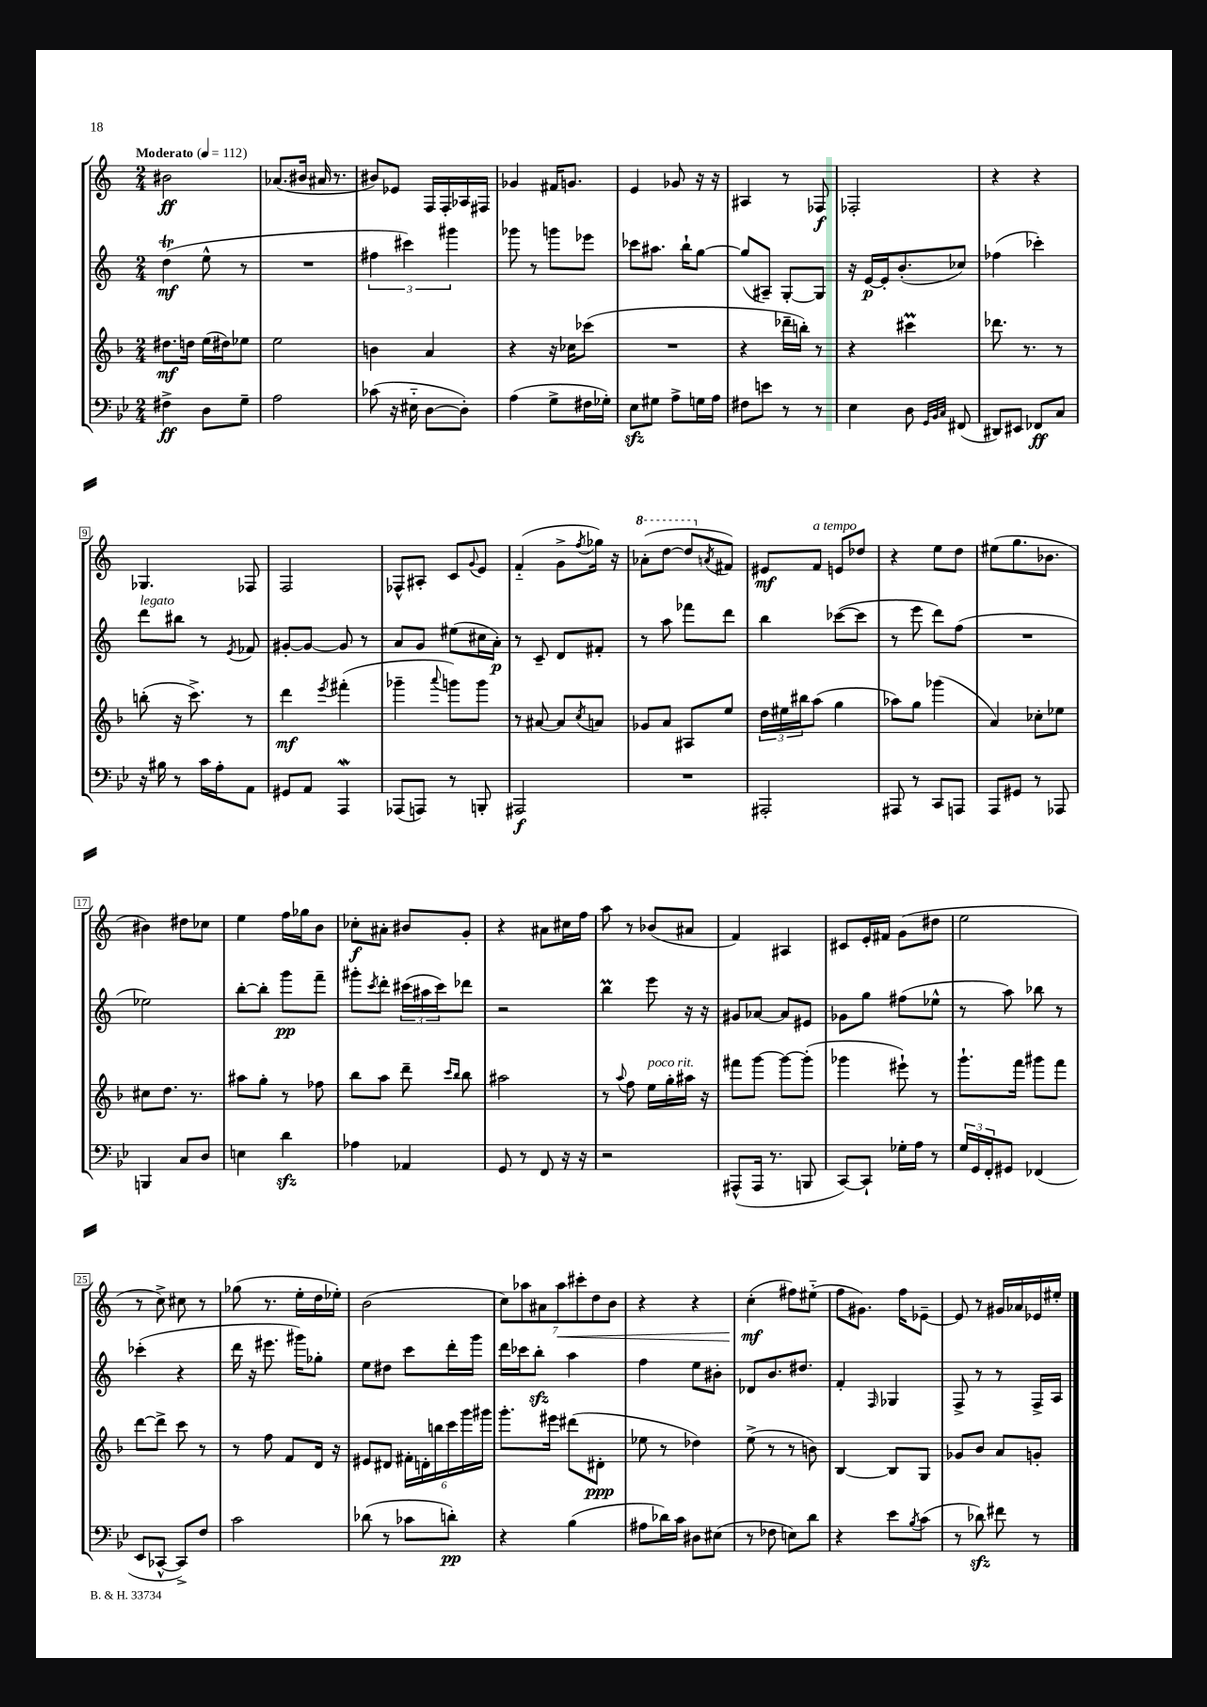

**kern	**dynam	**kern	**dynam	**kern	**dynam	**kern	**dynam
*part4	*part4	*part3	*part3	*part2	*part2	*part1	*part1
*staff4	*staff4	*staff3	*staff3	*staff2	*staff2	*staff1	*staff1
*clefF4	*	*clefG2	*	*clefG2	*	*clefG2	*
*k[b-e-]	*	*k[b-]	*	*k[]	*	*k[]	*
*M2/4	*	*M2/4	*	*M2/4	*	*M2/4	*
*MM112	*	*MM112	*	*MM112	*	*MM112	*
=1	=1	=1	=1	=1	=1	=1	=1
!	!	!	!	!	!	!LO:TX:a:B:t=Moderato	!
4F#X^\	ff	8.dd#X\L	mf	(4ddT\	mf	2b#X\	ff
.	.	16ddn\Jk	.	.	.	.	.
8D\L	.	(16ee\LL	.	8ee^^\	.	.	.
.	.	16dd#X\J)	.	.	.	.	.
8G~\J	.	8ee-X\J	.	8r	.	.	.
=2	=2	=2	=2	=2	=2	=2	=2
2A\	.	2ee\	.	2r	.	(8.a-X/L	.
.	.	.	.	.	.	16b#X/Jk	.
.	.	.	.	.	.	16a#X/	.
.	.	.	.	.	.	8.r	.
=3	=3	=3	=3	=3	=3	=3	=3
(8c-X\	.	4bn\	.	6ff#X\	.	8b#X/L)	.
16r	.	.	.	.	.	8e-X/J	.
.	.	.	.	6ccc#X\)	.	.	.
16E#X\	.	.	.	.	.	.	.
[8D\L	.	4a/	.	.	.	16F/LL	.
.	.	.	.	.	.	16F'/	.
.	.	.	.	6ggg#X\	.	.	.
8D'\J])	.	.	.	.	.	16A-X/	.
.	.	.	.	.	.	16F#X/JJ	.
=4	=4	=4	=4	=4	=4	=4	=4
(4A\	.	4r	.	8ggg-X\	.	4g-X/	.
.	.	.	.	8r	.	.	.
8G^\L	.	16r	.	8gggn\L	.	16f#X/KL	.
.	.	16cc-X\KL	.	.	.	8.gn/J	.
16F#X\L	.	(8ccc-X\J	.	8eee-X\J	.	.	.
16G-X'\JJ)	.	.	.	.	.	.	.
=5	=5	=5	=5	=5	=5	=5	=5
8E-zz\L	.	2r	.	8ccc-X\L	.	4e/	.
8G#X\J	.	.	.	8.aa#X\J	.	.	.
8A^\L	.	.	.	.	.	8g-X/	.
.	.	.	.	16bb`\KL	.	.	.
16Gn\L	.	.	.	[8gg\J	.	16r	.
16A\JJ	.	.	.	.	.	16r	.
=6	=6	=6	=6	=6	=6	=6	=6
8F#X\L	.	4r	.	(8gg/L]	.	4A#X/	.
8en\J	.	.	.	8A#X~/J)	.	.	.
8r	.	16ddd-X~\LL	.	[8G'/L	.	8r	.
.	.	16bbn'\JJ)	.	.	.	.	.
8r	.	8r	.	8G/J]	.	8F-X/	f
=7	=7	=7	=7	=7	=7	=7	=7
4E-\	.	4r	.	16r	.	2F-X'/	.
.	.	.	.	[16e/LL	p	.	.
.	.	.	.	16e'/J]	.	.	.
.	.	.	.	(8.b'/	.	.	.
8D\	.	4ccc#Xm\	.	.	.	.	.
32qqGG/LLL	.	.	.	.	.	.	.
32qqBB-/	.	.	.	.	.	.	.
32qqC/JJJ	.	.	.	.	.	.	.
(8FF#X/	.	.	.	8cc-X/J)	.	.	.
=8	=8	=8	=8	=8	=8	=8	=8
8DD#X/L)	.	8.ddd-X\	.	(4ff-X\	.	4r	.
8EE#X/J	.	.	.	.	.	.	.
.	.	8.r	.	.	.	.	.
8FF-X/L	ff	.	.	4ccc-X'\)	.	4r	.
8C/J	.	8r	.	.	.	.	.
!!LO:LB:g=z
=9	=9	=9	=9	=9	=9	=9	=9
!	!	!	!	!LO:TX:a:i:t=legato	!	!	!
16r	.	(8bbn'\	.	8ddd\L	.	4.G-X/	.
16B#X\	.	.	.	.	.	.	.
8r	.	16r	.	8bb#X\J	.	.	.
.	.	8.ccc^\)	.	.	.	.	.
16c\LL	.	.	.	8r	.	.	.
16A'\J	.	.	.	.	.	.	.
.	.	.	.	8qe/	.	.	.
8AA\J	.	8r	.	8f-X/	.	8F-X/	.
=10	=10	=10	=10	=10	=10	=10	=10
8GG#X/L	.	4ddd\	mf	[8g#X'/L	.	2F/	.
8AA/J	.	.	.	8g#/J_	.	.	.
.	.	8qeee/	.	.	.	.	.
4AAAW/	.	(4fff#X'\	.	8g#/]	.	.	.
.	.	.	.	8r	.	.	.
=11	=11	=11	=11	=11	=11	=11	=11
(8AAA-X/L	.	4ggg-X~\	.	8a/L	.	8F-X^^/L	.
8AAAn/J)	.	.	.	8g/J	.	8A#X'/J	.
.	.	8qqaaa/	.	.	.	.	.
8r	.	8gggn\L)	.	(8ee#X\L	.	8c/L	.
.	.	.	.	.	.	8qqg/	.
8BBBn'/	.	8ggg\J	.	16cc#X\L	.	8e/J	.
.	.	.	.	16a'\JJ)	p	.	.
=12	=12	=12	=12	=12	=12	=12	=12
2AAA#X/	f	8r	.	8r	.	(4f/	.
.	.	[8a#X/	.	8c~/	.	.	.
.	.	8a#/L]	.	8d/L	.	8g^\L	.
.	.	8qcc/	.	.	.	8qff/	.
.	.	8an/J	.	8f#X'/J	.	16gg-X\Jk)	.
.	.	.	.	.	.	16r	.
=13	=13	=13	=13	=13	=13	=13	=13
*	*	*	*	*	*	*8va	*
2r	.	8g-X/L	.	8r	.	(8aa-X'\L	.
.	.	8a/J	.	8aa\	.	[8ddd\J	.
.	.	8A#X/L	.	8fff-X\L	.	8ddd/L]	.
*	*	*	*	*	*	*X8va	*
.	.	.	.	.	.	8qan/	.
.	.	8ee/J	.	8ddd\J	.	8f#X/J)	.
=14	=14	=14	=14	=14	=14	=14	=14
2AAA#X'/	.	24dd\LL	.	4bb\	.	8e#X/L	mf
.	.	24ee#X\	.	.	.	.	.
.	.	24bb#X\J	.	.	.	.	.
!	!	!	!	!	!	!LO:TX:a:i:t=a tempo	!
.	.	(8aa\J	.	.	.	8f/J	.
.	.	4gg\	.	([8ccc-X\L	.	8en/L	.
.	.	.	.	8ccc-\J]	.	8dd-X/J	.
=15	=15	=15	=15	=15	=15	=15	=15
8AAA#X/	.	8aa-X\L)	.	8r	.	4r	.
8r	.	8gg\J	.	8eee\	.	.	.
8CC/L	.	(4ggg-X\	.	8ddd\L)	.	8ee\L	.
8AAAn/J	.	.	.	(8ff\J	.	8dd\J	.
=16	=16	=16	=16	=16	=16	=16	=16
8AAA/L	.	4a/)	.	2r	.	(8ee#X\L	.
8GG#X/J	.	.	.	.	.	8.gg\	.
8r	.	8cc-X'\L	.	.	.	.	.
.	.	.	.	.	.	8.b-X\J	.
8AAA-X/	.	8ee-X\J	.	.	.	.	.
!!LO:LB:g=z
=17	=17	=17	=17	=17	=17	=17	=17
4BBBn/	.	8cc#X\L	.	2ee-X\)	.	4b#X\)	.
.	.	8.dd\J	.	.	.	.	.
8C/L	.	.	.	.	.	8dd#X\L	.
.	.	8.r	.	.	.	.	.
8D/J	.	.	.	.	.	8cc-X\J	.
=18	=18	=18	=18	=18	=18	=18	=18
4En\	.	8aa#X\L	.	[8bb'\L	.	4ee\	.
.	.	8gg'\J	.	8bb'\J]	.	.	.
4dzz\	.	8r	.	8ggg\L	pp	16ff\LL	.
.	.	.	.	.	.	16gg-X\J	.
.	.	8ff-X\	.	8fff~\J	.	8b\J	.
=19	=19	=19	=19	=19	=19	=19	=19
4A-X\	.	8bb-\L	.	8ggg#X'\L	.	8cc-X'\L	f
.	.	.	.	8qccc/	.	.	.
.	.	8aa\J	.	8ddd'\J	.	8a#X'\J	.
4AA-X/	.	8ddd~\	.	(24ccc#X\LL	.	8b#X/L	.
.	.	.	.	24aa#X\	.	.	.
.	.	.	.	24ccc#\J)	.	.	.
.	.	16qqccc/LL	.	.	.	.	.
.	.	16qqbb-/JJ	.	.	.	.	.
.	.	8bb-\	.	8ddd-X\J	.	8g'/J	.
=20	=20	=20	=20	=20	=20	=20	=20
8GG/	.	2aa#X\	.	2r	.	4r	.
8r	.	.	.	.	.	.	.
8FF/	.	.	.	.	.	8a#X\L	.
16r	.	.	.	.	.	16cc#X\L	.
16r	.	.	.	.	.	16ff\JJ	.
=21	=21	=21	=21	=21	=21	=21	=21
2r	.	8r	.	4bbm\	.	8aa\	.
.	.	8qqaa/	.	.	.	.	.
.	.	8ff\	.	.	.	8r	.
!	!	!LO:TX:a:i:t=poco rit.	!	!	!	!	!
.	.	16ee\LL	.	8eee\	.	(8b-X/L	.
.	.	16gg'\	.	.	.	.	.
.	.	16aa#X\JJ	.	16r	.	8a#X/J	.
.	.	16r	.	16r	.	.	.
=22	=22	=22	=22	=22	=22	=22	=22
(8AAA#X^^/L	.	8fff#X\L	.	8g#X/L	.	4f/)	.
16AAA#/Jk	.	[8ggg\J	.	[8a-X/J	.	.	.
8.r	.	.	.	.	.	.	.
.	.	8ggg\L_	.	8a-/L]	.	4A#X/	.
8BBBn/	.	(8ggg'\J]	.	8e#X/J	.	.	.
=23	=23	=23	=23	=23	=23	=23	=23
[8CC/L)	.	4ggg-X\	.	8g-X\L	.	8c#X/L	.
8CC`/J]	.	.	.	8gg\J	.	16e'/L	.
.	.	.	.	.	.	16f#X/JJ	.
16G-X'\LL	.	8eee#X`\)	.	(8ff#X\L	.	(8g\L	.
16A\JJ	.	.	.	.	.	.	.
8r	.	8r	.	8ee-X^^\J	.	8dd#X\J	.
=24	=24	=24	=24	=24	=24	=24	=24
24G/LL	.	8.ggg`\L	.	8r	.	2ee\	.
24GG/	.	.	.	.	.	.	.
24FF'/J	.	.	.	.	.	.	.
8GG#X/J	.	.	.	8aa\)	.	.	.
.	.	16fff\Jk	.	.	.	.	.
(4FF-X/	.	8ggg#X\L	.	8bb-X\	.	.	.
.	.	8fff\J	.	8r	.	.	.
!!LO:LB:g=z
=25	=25	=25	=25	=25	=25	=25	=25
8EE-/L	.	[8ddd\L	.	(4ccc-X'\	.	8r	.
[8CC-X^^/J	.	8ddd^\J]	.	.	.	8cc^\)	.
8CC-^/L])	.	8ccc\	.	4r	.	8cc#X\	.
8F/J	.	8r	.	.	.	8r	.
=26	=26	=26	=26	=26	=26	=26	=26
2c\	.	8r	.	16ddd\	.	(8gg-X\	.
.	.	.	.	16r	.	.	.
.	.	8ff\	.	8.eee#X\	.	8.r	.
.	.	8f/L	.	.	.	.	.
.	.	.	.	16ggg#X\KL)	.	16ee'\LL	.
.	.	16d/Jk	.	8gg-X'\J	.	16dd\	.
.	.	16r	.	.	.	16ee-X'\JJ)	.
=27	=27	=27	=27	=27	=27	=27	=27
(8d-X\	.	8e#X/L	.	8ee\L	.	(2b\	.
8r	.	8d#X/J	.	8dd#X\J	.	.	.
8c-X\L	.	24f#X'\LL	.	8ccc\L	.	.	.
.	.	24dn'\	.	.	.	.	.
.	.	24bbn\	.	.	.	.	.
8dn'\J)	pp	24ccc\	.	16ddd'\L	.	.	.
.	.	24ggg\	.	.	.	.	.
.	.	.	.	16ggg\JJ	.	.	.
.	.	24ggg#X\JJ	.	.	.	.	.
=28	=28	=28	=28	=28	=28	=28	=28
4r	.	8.ggg'\L	.	16ddd\LL	.	14cc\L)	.
.	.	.	.	16ccc-X\J	.	.	.
.	.	.	.	.	.	14aa-X\	.
.	.	.	.	8bbzz'\J	.	.	.
.	.	.	.	.	.	14a#X\	.
.	.	16eee#X\Jk	.	.	.	.	.
!	!	!	!	!	!	!	!LO:HP:b
.	.	.	.	.	.	14aa-\	<
(4B-\	.	(8ddd#X\L	.	4aa\	.	.	.
.	.	.	.	.	.	14ccc#X'\	.
.	.	.	.	.	.	14dd\	.
.	.	8d#X'\J	ppp	.	.	.	.
.	.	.	.	.	.	14b\J	.
=29	=29	=29	=29	=29	=29	=29	=29
8A#X\L	.	8ee-X\	.	4ff\	.	4r	.
16d-X\L)	.	8r	.	.	.	.	.
16c\JJ	.	.	.	.	.	.	.
8D#X\L	.	4dd-X\)	.	8ee\L	.	4r	.
(8E#X\J	.	.	.	8b#X'\J	.	.	.
=30	=30	=30	=30	=30	=30	=30	=30
8r	.	(8ee^\	.	8d-X/L	.	(4cc'\	mf
8F-X\	.	8r	.	8.b/	.	.	.
8En\L)	.	8r	.	.	.	8ff#X\L)	[
.	.	.	.	8.dd#X/J	.	.	.
8d\J	.	8bn\)	.	.	.	(8ee#X\J	.
=31	=31	=31	=31	=31	=31	=31	=31
4r	.	[4B-/	.	4f'/	.	8ff\L	.
.	.	.	.	.	.	8.g#X\J)	.
.	.	.	.	16qqF/	.	.	.
8e-\L	.	8B-/L]	.	4G-X/	.	.	.
.	.	.	.	.	.	16ff\KL	.
8qB-/	.	.	.	.	.	.	.
(8c\J	.	8G/J	.	.	.	[8e-X~\J	.
=32	=32	=32	=32	=32	=32	=32	=32
8r	.	8g-X/L	.	8F^/	.	8e-/]	.
8d-Xzz\)	.	8b-/J	.	8r	.	8r	.
8f#X\	.	8a/L	.	8r	.	16g#X/LL	.
.	.	.	.	.	.	16a-X/	.
8r	.	8gn'/J	.	16F^/LL	.	16e-X/	.
.	.	.	.	16A/JJ	.	16ee#X'/JJ	.
==	==	==	==	==	==	==	==
*-	*-	*-	*-	*-	*-	*-	*-
